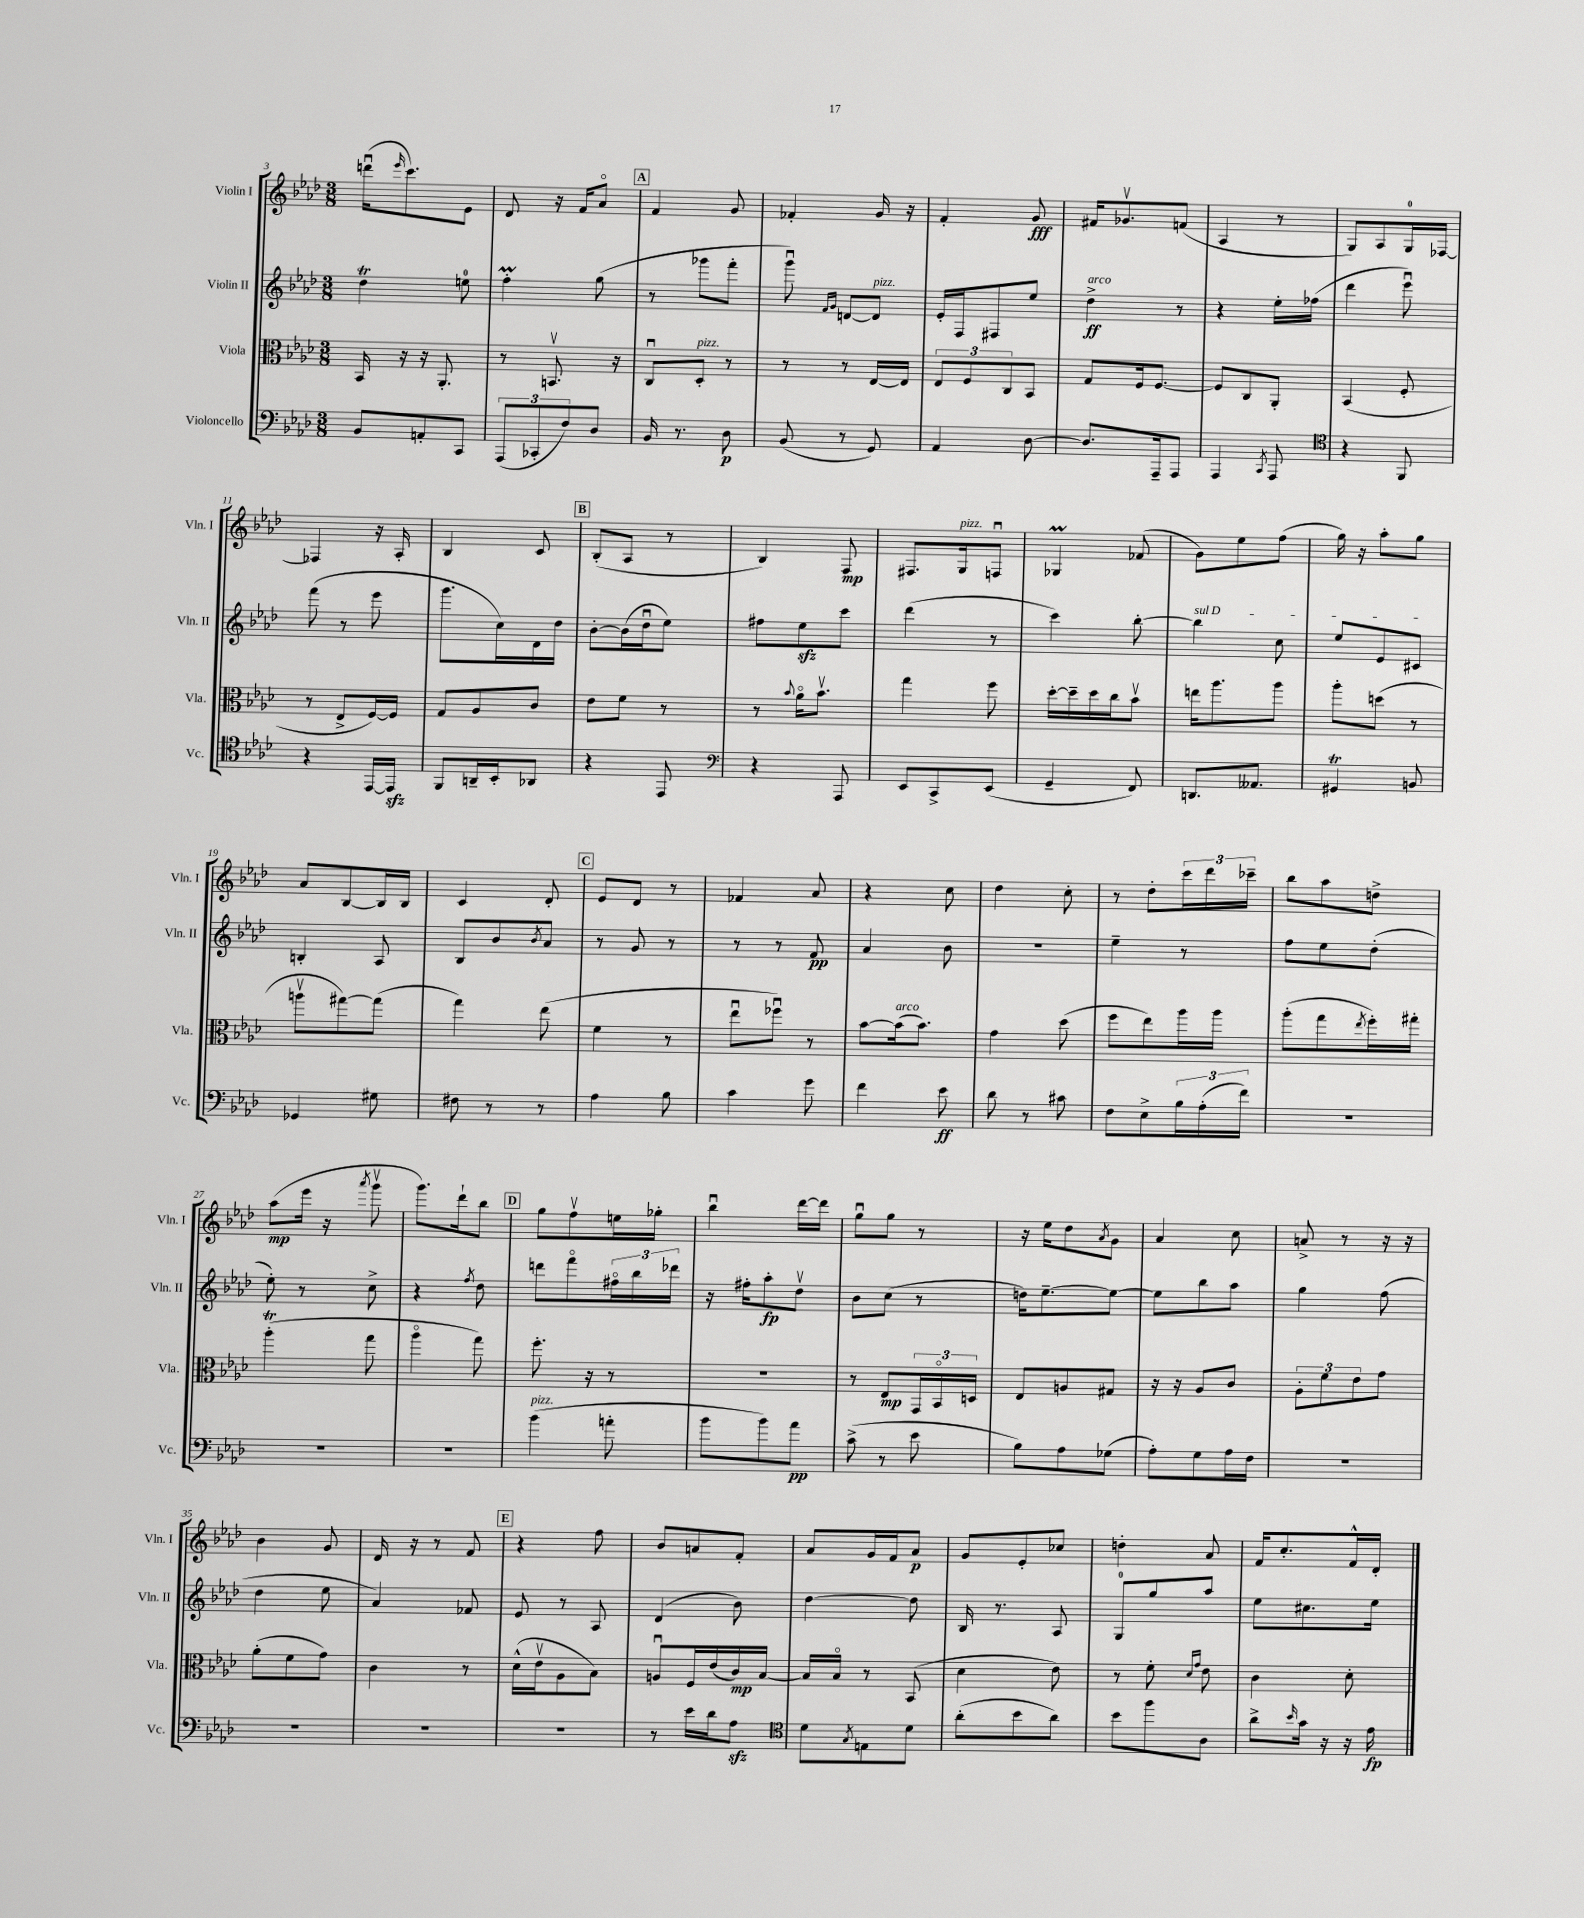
<<
\new StaffGroup <<
\new Staff = "s0" \with { instrumentName = "Violin I" shortInstrumentName = "Vln. I" } {
    \clef treble \key aes \major \numericTimeSignature \time 3/8
    d'''16\downbow( \grace { ees'''16 } c'''8.) ees'8 |
    des'8 r16 f'16 aes'8\flageolet |
    \mark \markup { \box "A" } f'4 g'8 |
    fes'4-. g'16 r16 |
    f'4-. g'8\fff |
    fis'16 ges'8.\upbow f'8( |
    aes4 r8 |
    g8) aes8 g16-0 fes16~ |
    fes4 r16 aes16-. |
    bes4 c'8 |
    \mark \markup { \box "B" } bes8-.( aes8 r8 |
    bes4) f8\mp |
    fis8. g16^\markup { \italic "pizz." } f8\downbow |
    ges4\prall fes'8( |
    g'8) ees''8 f''8( |
    g''16) r16 aes''8-. g''8 |
    aes'8 bes8~ bes16 bes16 |
    c'4 des'8-. |
    \mark \markup { \box "C" } ees'8 des'8 r8 |
    fes'4 aes'8 |
    r4 c''8 |
    des''4 c''8-. |
    r8 des''8-. \tuplet 3/2 { c'''16 des'''16 ces'''16-- } |
    bes''8 aes''8 d''8-> |
    aes''8\mp( ees'''16 r16 \acciaccatura { aes'''8 } g'''8\upbow |
    g'''8.) des'''16-! bes''8 |
    \mark \markup { \box "D" } g''8 f''8\upbow e''16 ges''16-. |
    bes''4\downbow des'''16~ des'''16 |
    g''8\downbow g''8 r8 |
    r16 ees''16 des''8 \acciaccatura { aes'8 } g'8 |
    aes'4 c''8 |
    a'8-> r8 r16 r16 |
    bes'4 g'8 |
    des'16 r16 r8 f'8 |
    \mark \markup { \box "E" } r4 f''8 |
    bes'8 a'8 f'8-. |
    aes'8 g'16 f'16 aes'8\p |
    g'8 ees'8-. ces''8 |
    d''4-. aes'8 |
    f'16 c''8.-. f'16-^ des'16-. \bar "|." |
}
\new Staff = "s1" \with { instrumentName = "Violin II" shortInstrumentName = "Vln. II" } {
    \clef treble \key aes \major \numericTimeSignature \time 3/8
    des''4\trill e''8-0 |
    f''4-.\prall g''8( |
    \mark \markup { \box "A" } r8 ges'''8 f'''8-. |
    g'''8\downbow) \grace { f'16 g'16 } d'8~ d'8^\markup { \italic "pizz." } |
    ees'16-. f16 fis8 ees''8 |
    des''4->\ff^\markup { \italic "arco" } r8 |
    r4 ees''16-. fes''16( |
    des'''4 ees'''8\downbow) |
    f'''8( r8 ees'''8 |
    g'''8. c''16) des'16 des''16 |
    \mark \markup { \box "B" } bes'8~-. bes'16( des''16\downbow ees''8) |
    fis''8 ees''8\sfz c'''8 |
    des'''4( r8 |
    c'''4) bes''8~-. |
    \once \override TextSpanner.bound-details.left.text = \markup { \italic "sul D" } bes''4\startTextSpan c''8 |
    ees''8 ees'8 cis'8\stopTextSpan |
    b4-. aes8 |
    bes8 bes'8 \acciaccatura { bes'8 } aes'8 |
    \mark \markup { \box "C" } r8 g'8 r8 |
    r8 r8 f'8\pp |
    aes'4 bes'8 |
    R4. |
    ees''4-- r8 |
    f''8 ees''8 des''8-.( |
    ees''8-.) r8 c''8-> |
    r4 \acciaccatura { f''8 } des''8 |
    \mark \markup { \box "D" } d'''8 f'''8\flageolet \tuplet 3/2 { fis''16\flageolet bes''16 des'''16 } |
    r16 fis''16-. aes''8-.\fp des''8\upbow |
    bes'8 c''8( r8 |
    d''16) ees''8.~-- ees''8~ |
    ees''8 bes''8 aes''8 |
    g''4 f''8( |
    des''4 ees''8 |
    aes'4) fes'8 |
    \mark \markup { \box "E" } ees'8 r8 aes8 |
    des'4( bes'8) |
    des''4~ des''8 |
    bes16 r8. aes8 |
    g8-0 g''8 aes''8 |
    ees''8 cis''8. ees''16 \bar "|." |
}
\new Staff = "s2" \with { instrumentName = "Viola" shortInstrumentName = "Vla." } {
    \clef alto \key aes \major \numericTimeSignature \time 3/8
    bes,16 r16 r16 aes,8.-. |
    r8 b,8.\upbow r16 |
    \mark \markup { \box "A" } c8\downbow des8-.^\markup { \italic "pizz." } r8 |
    r8 r8 ees16~ ees16 |
    \tuplet 3/2 { ees8 f8 c8 } bes,8 |
    g8 f16 f8.~ |
    f8 c8 aes,8-. |
    bes,4( f8-. |
    r8 ees8-> f16~) f16 |
    g8 aes8 c'8 |
    \mark \markup { \box "B" } ees'8 f'8 r8 |
    r8 \appoggiatura { bes'8 } aes'16\flageolet bes'8.\upbow |
    g''4 f''8 |
    des''16~-. des''16-- des''16 c''16 bes'8\upbow |
    e''16 aes''8. aes''8 |
    aes''8-. d''8( r8 |
    a''8\upbow gis''8~) gis''8( |
    g''4) ees''8( |
    \mark \markup { \box "C" } f'4 r8 |
    ees''8\downbow fes''8\downbow) r8 |
    bes'8~ bes'16^\markup { \italic "arco" }( bes'8.) |
    g'4 des''8( |
    f''8 ees''8) aes''16 aes''16 |
    aes''8-.( g''8 \acciaccatura { ees''8 } f''16-.) gis''16-. |
    aes''4-.\trill( g''8 |
    aes''4\flageolet g''8) |
    \mark \markup { \box "D" } f''8.-. r16 r8 |
    R4. |
    r8 ees8\mp \tuplet 3/2 { g,16 bes,16\flageolet d16 } |
    ees8 a8 gis8 |
    r16 r16 aes8 c'8 |
    \tuplet 3/2 { aes8-. f'8 ees'8 } g'8 |
    aes'8-.( f'8 g'8) |
    c'4 r8 |
    \mark \markup { \box "E" } des'16-^( ees'16\upbow aes8 bes8) |
    a8\downbow f16 ees'16( c'16\mp) bes16~ |
    bes16 bes16\flageolet r8 bes,8( |
    des'4 ees'8) |
    r8 f'8-. \grace { des'16 g'16 } ees'8 |
    c'4 des'8-. \bar "|." |
}
\new Staff = "s3" \with { instrumentName = "Violoncello" shortInstrumentName = "Vc." } {
    \clef bass \key aes \major \numericTimeSignature \time 3/8
    bes,8 a,8-. c,8 |
    \tuplet 3/2 { aes,,8( ces,8-. f8) } des8 |
    \mark \markup { \box "A" } bes,16 r8. des8\p |
    bes,8( r8 g,8) |
    aes,4 des8~ |
    des8. aes,,16-- aes,,8 |
    aes,,4 \acciaccatura { c,8 } aes,,8 |
    \clef tenor r4 f,8 |
    r4 ees,16~ ees,16\sfz |
    f,8 a,16-- bes,16-. aes,8 |
    \mark \markup { \box "B" } r4 ees,8 |
    \clef bass r4 aes,,8 |
    ees,8 c,8-> ees,8( |
    g,4-- f,8) |
    d,8. aeses,8. |
    gis,4\trill b,8 |
    ges,4 gis8 |
    fis8 r8 r8 |
    \mark \markup { \box "C" } aes4 bes8 |
    c'4 g'8 |
    f'4 ees'8\ff |
    des'8 r8 cis'8 |
    f8 ees8-> \tuplet 3/2 { bes16 aes16-.( f'16) } |
    R4. |
    R4. |
    R4. |
    \mark \markup { \box "D" } bes'4^\markup { \italic "pizz." }( a'8-. |
    bes'8 bes'8) aes'8\pp |
    c'8->( r8 ees'8 |
    bes8) aes8 ges8( |
    aes8-.) g8 aes16 f16 |
    R4. |
    R4. |
    R4. |
    \mark \markup { \box "E" } R4. |
    r8 ees'16 des'16 aes8\sfz |
    \clef tenor des'8 \acciaccatura { g8 } e8 des'8 |
    aes'8-.( bes'8 aes'8) |
    bes'8 f''8 aes8 |
    aes'8-> \grace { bes'16 } g'16 r16 r16 ees'16\fp \bar "|." |
}
>>
>>
\layout { \context { \Score currentBarNumber = #3 } }
